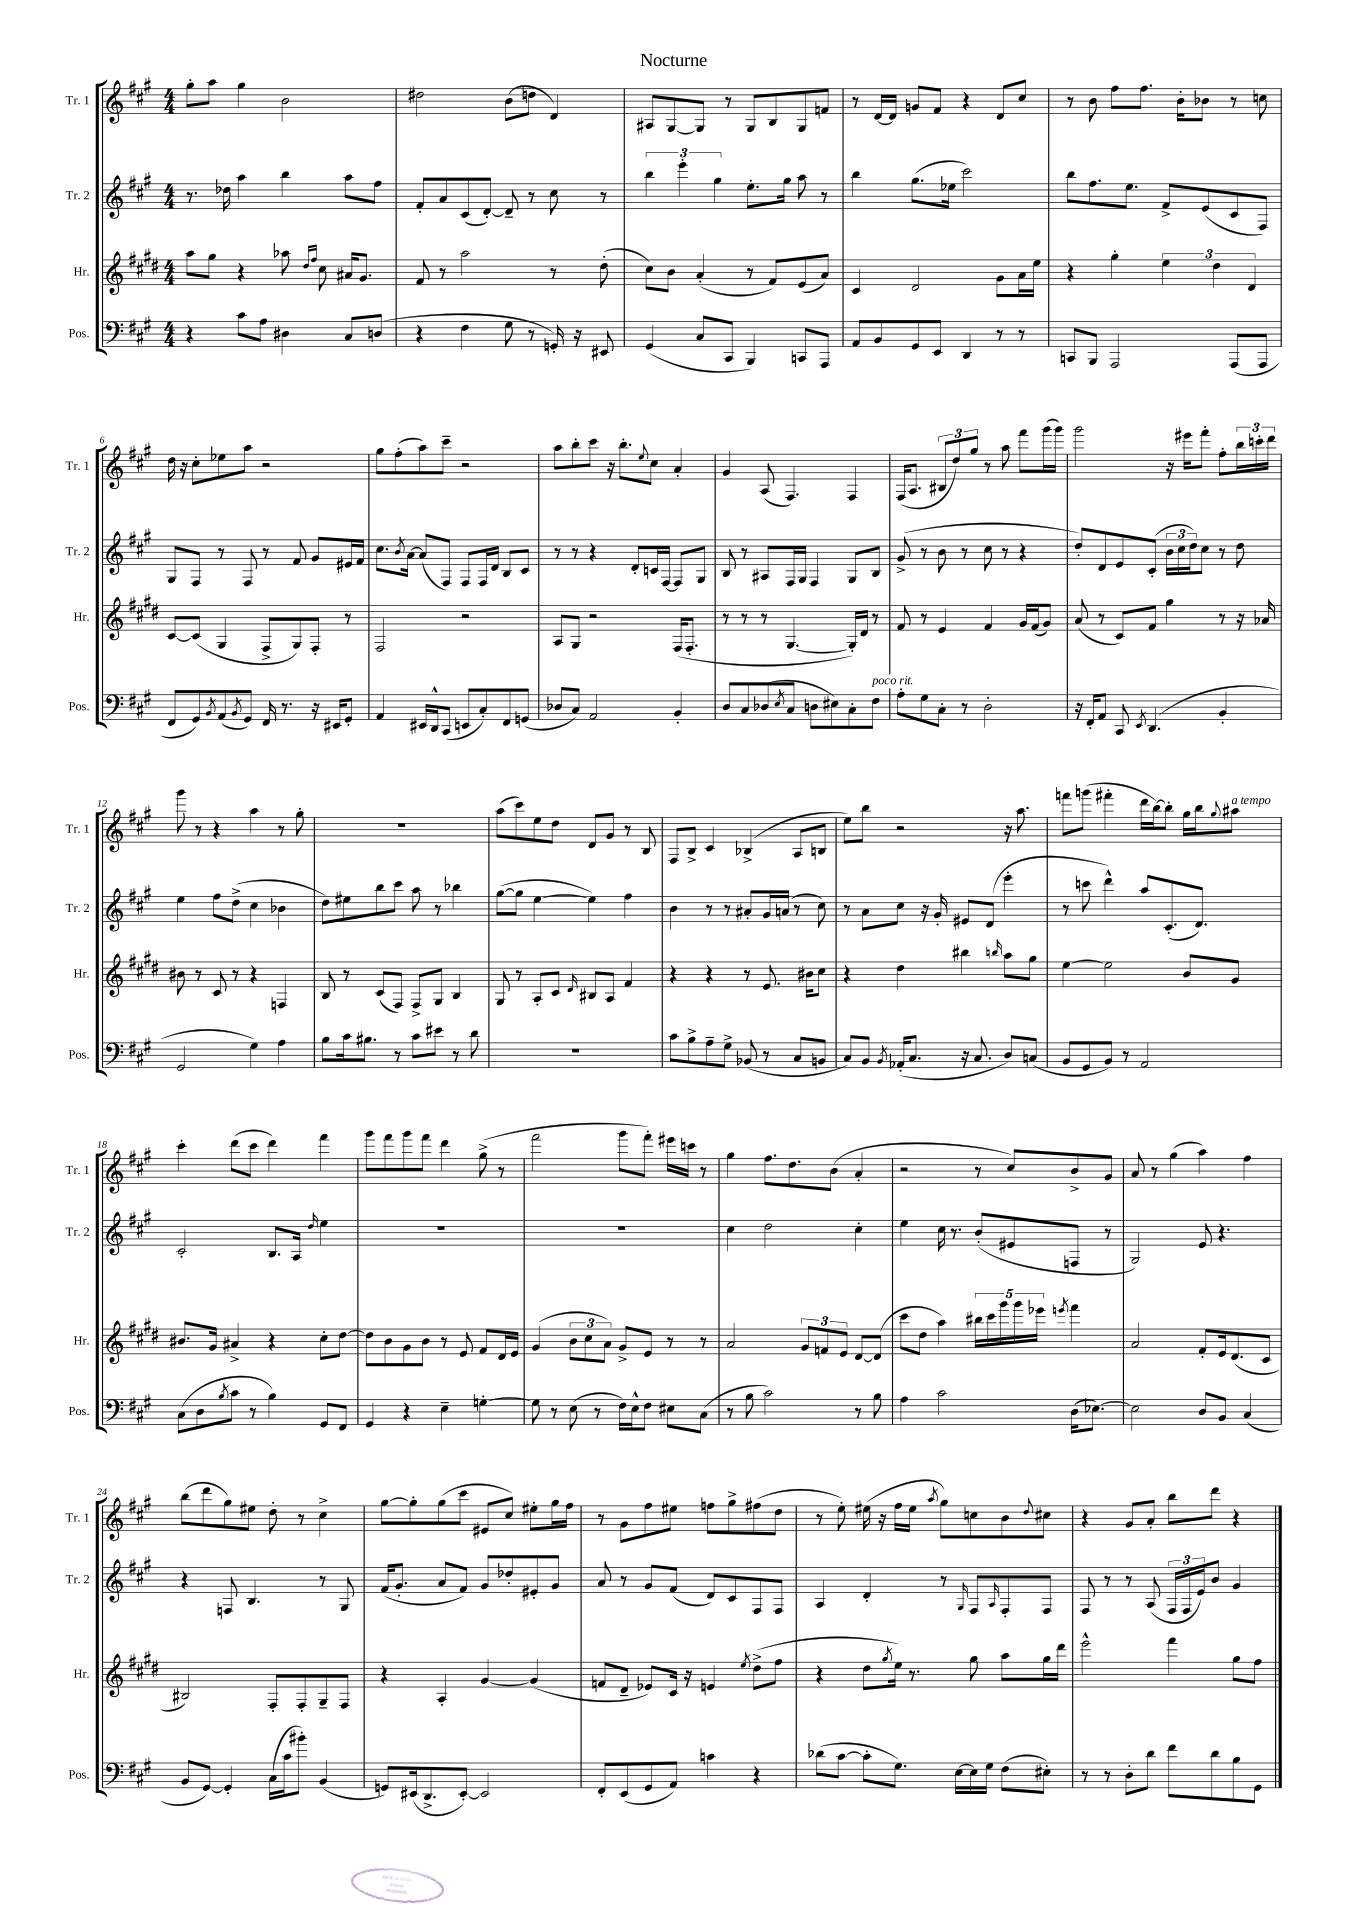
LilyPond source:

\header { title = "Nocturne" }
<<
\new StaffGroup <<
\new Staff = "s0" \with { instrumentName = "Tr. 1" shortInstrumentName = "Tr. 1" } {
    \clef treble \key a \major \numericTimeSignature \time 4/4
    gis''8-. a''8 gis''4 b'2 |
    dis''2 b'8( d''8 d'4) |
    ais8 gis8~ gis8 r8 gis8 b8 gis8 f'8 |
    r8 d'16~ d'16 g'8 fis'8 r4 d'8 cis''8 |
    r8 b'8 fis''8 fis''8. b'16-. bes'8 r8 c''8 |
    d''16 r16 cis''8-. ees''8 a''8 r2 |
    gis''8 fis''8-.( a''8) cis'''8-- r2 |
    a''8 b''8-. cis'''8 r16 b''8.-. \appoggiatura { e''8 } cis''8 a'4-. |
    gis'4 a8( fis4.) fis4 |
    fis16( a8. \tuplet 3/2 { bis8 d''8) gis''8 } r8 a''8 fis'''8 gis'''16( gis'''16) |
    gis'''2 r16 eis'''16 fis'''8-. fis''8-. \tuplet 3/2 { b''16 c'''16-. d'''16 } |
    gis'''8 r8 r4 a''4 r8 gis''8-. |
    R1 |
    a''8( cis'''8) e''8 d''8 d'8 gis'8 r8 b8 |
    fis8 b8-> cis'4 bes4->( a8 b8 |
    e''8) b''8 r2 r16 a''8. |
    f'''8 g'''8( fis'''4-. d'''16 b''16~) b''8-. gis''16 b''16 \appoggiatura { gis''8 } ais''8^\markup { \italic "a tempo" } |
    cis'''4-. d'''8( cis'''8 d'''4) fis'''4 |
    gis'''8 fis'''8 gis'''8 fis'''8 d'''4 gis''8->( r8 |
    fis'''2 gis'''8 fis'''8-.) eis'''16 c'''16 r8 |
    gis''4 fis''8. d''8. b'8( a'4-. |
    r2 r8 cis''8) b'8-> gis'8 |
    a'8 r8 gis''4( a''4) fis''4 |
    b''8( d'''8 gis''8) eis''8 d''8-. r8 cis''4-> |
    gis''8~ gis''8-. gis''8( cis'''8 eis'8 cis''8) eis''8-. gis''16 fis''16 |
    r8 gis'8 fis''8 eis''8 f''8 gis''8-> fis''8( d''8 |
    r8 e''8-.) eis''16( r16 fis''16 eis''16 \acciaccatura { a''8 } gis''8) c''8 b'8 \appoggiatura { d''8 } cis''8 |
    r4 gis'8 a'8-. b''8 d'''8 r4 \bar "|." |
}
\new Staff = "s1" \with { instrumentName = "Tr. 2" shortInstrumentName = "Tr. 2" } {
    \clef treble \key a \major \numericTimeSignature \time 4/4
    r8. des''16 a''4 b''4 a''8 fis''8 |
    fis'8-. a'8 cis'8( d'8~-.) d'8-- r8 cis''8 r8 |
    \tuplet 3/2 { b''4 e'''4-. gis''4 } e''8.-. gis''16 a''8 r8 |
    b''4 gis''8.( ees''16 cis'''2) |
    b''8 fis''8. e''8. fis'8-> e'8( cis'8 fis8) |
    gis8 fis8 r8 fis8 r8 fis'8 gis'8 eis'16 fis'16 |
    cis''8. \acciaccatura { b'8 } a'16~ a'8( fis8) fis8 fis16 d'16 b8 cis'8 |
    r8 r8 r4 d'8-. c'16 fis16~ fis8 gis8 |
    b8 r8 ais8 fis16 gis16 fis4 gis8 b8 |
    gis'8->( r8 b'8 r8 cis''8 r8 r4 |
    d''8-.) d'8 e'8 cis'8-.( \tuplet 3/2 { b'16 cis''16 d''16) } cis''8 r8 d''8 |
    e''4 fis''8 d''8->( cis''4 bes'4 |
    d''8) eis''8 b''8 cis'''8 a''8 r8 bes''4 |
    gis''8~( gis''8 e''4~ e''4) fis''4 |
    b'4 r8 r8 ais'8-. gis'16 a'16( r8 cis''8) |
    r8 a'8 cis''8 r16 gis'16-. eis'8 d'8( e'''4-. |
    r8 c'''8 d'''4-^) a''8 cis'8.-.( d'8.) |
    cis'2-. b8. a16 \grace { d''16 } e''4 |
    R1 |
    R1 |
    cis''4 d''2 cis''4-. |
    e''4 cis''16 r8. b'8-.( eis'8 f8 r8 |
    gis2) e'8 r4. |
    r4 f8 b4. r8 gis8 |
    fis'16( gis'8.-. a'8 fis'8) gis'8 des''8-. eis'8-. gis'8 |
    a'8 r8 gis'8 fis'8( d'8) cis'8 fis8 fis8 |
    a4 d'4-. r8 \grace { gis16 } fis8 \grace { a16 } fis8-. fis8 |
    fis8 r8 r8 a8( \tuplet 3/2 { fis16 fis16 e'16) } b'8 gis'4 \bar "|." |
}
\new Staff = "s2" \with { instrumentName = "Hr." shortInstrumentName = "Hr." } {
    \clef treble \key e \major \numericTimeSignature \time 4/4
    a''8 gis''8 r4 aes''8 \grace { dis''16 fis''16 } cis''8 ais'16 gis'8. |
    fis'8 r8 a''2 r8 dis''8-.( |
    cis''8) b'8 a'4-.( r8 fis'8) e'8( a'8) |
    cis'4 dis'2 gis'8 a'16 e''16 |
    r4 gis''4-. \tuplet 3/2 { e''4 dis''4 dis'4 } |
    cis'8~ cis'8( gis4 fis8-> gis8) fis8-. r8 |
    fis2 r2 |
    a8 gis8 r2 fis16( fis8.-. |
    r8 r8 r8 gis4.~ gis16-.) dis'16 r8 |
    fis'8 r8 e'4 fis'4 gis'16 fis'16( gis'8) |
    a'8( r8 cis'8) fis'8 gis''4 r8 r16 aes'16 |
    bis'8 r8 cis'8 r8 r4 f4 |
    b8 r8 cis'8( fis8) fis8-> gis8 b4 |
    gis8 r8 a8-. cis'8 \grace { dis'16 } bis8 a8 fis'4 |
    r4 r4 r8 e'8. bis'16 cis''8 |
    r4 dis''4 bis''4 \grace { b''16 } a''8 gis''8 |
    e''4~ e''2 b'8 gis'8 |
    bis'8. gis'16 ais'4-> r4 cis''8-. dis''8~ |
    dis''8 b'8 gis'8 b'8 r8 e'8 fis'8 dis'16 e'16 |
    gis'4( \tuplet 3/2 { b'8 cis''8 a'8) } gis'8-> e'8 r8 r8 |
    a'2 \tuplet 3/2 { gis'8 f'8 e'8 } dis'8~ dis'8( |
    cis'''8 dis''8 a''4) \tuplet 5/4 { bis''16 cis'''16 gis'''16 gis'''16 ees'''16 } \acciaccatura { e'''8 } fis'''4 |
    a'2 fis'8-. e'16 dis'8.( cis'8 |
    bis2) fis8-. fis8-. gis8-- fis8 |
    r4 a4-. gis'4~ gis'4( |
    f'8 dis'8-- ees'8) cis'16 r16 e'4 \acciaccatura { e''8 } dis''8->( fis''8 |
    r4 dis''8 \acciaccatura { gis''8 } e''16) r8. gis''8 a''8 gis''16 dis'''16 |
    e'''2-^ fis'''4 gis''8 fis''8 \bar "|." |
}
\new Staff = "s3" \with { instrumentName = "Pos." shortInstrumentName = "Pos." } {
    \clef bass \key a \major \numericTimeSignature \time 4/4
    r4 cis'8 a8 dis4 cis8 d8( |
    r4 fis4 gis8 r8 g,16-.) r16 eis,8 |
    gis,4( cis8 cis,8 b,,4) c,8 a,,8 |
    a,8 b,8 gis,8 e,8 d,4 r8 r8 |
    c,8 b,,8 a,,2 a,,8( a,,8 |
    fis,8 gis,8) \acciaccatura { b,8 } a,8( \acciaccatura { b,8 } gis,8) fis,16 r8. r16 eis,16 gis,8-. |
    a,4 eis,16 d,16-^ cis,8( e,8 cis8-.) fis,8 g,8( |
    des8 cis8) a,2 b,4-. |
    d8 cis8 des8( \acciaccatura { e8 } cis8 d8 eis8) cis8-. fis8^\markup { \italic "poco rit." } |
    a8-. gis8 cis8-. r8 d2-. |
    r16 fis,16-. a,8 cis,8 \acciaccatura { e,8 } d,4.( b,4-. |
    gis,2 gis4) a4 |
    b8 cis'16 bis8. r8 cis'8 eis'8 r8 d'8 |
    R1 |
    cis'8 b8-> a8-- gis8-> bes,8( r8 cis8 b,8 |
    cis8) b,8 \acciaccatura { b,8 } aes,16-.( cis8. r16 cis8. d8) c8( |
    b,8 gis,8 b,8) r8 a,2 |
    cis8( d8 \acciaccatura { b8 } cis'8 r8 b4) gis,8 fis,8 |
    gis,4 r4 e4-- g4~-. |
    g8 r8 e8( r8 fis16) e16-^ fis8 eis8 cis8( |
    r8 b8 cis'2) r8 b8 |
    a4 cis'2 d16( ees8.~) |
    ees2 d8 b,8 cis4( |
    b,8 gis,8~) gis,4-. cis16( cis'16 bis'8-.) b,4( |
    g,8) eis,16( d,8.-> eis,8~-.) eis,2 |
    fis,8-. e,8( gis,8 a,8) c'4 r4 |
    des'8( cis'8~ cis'8-. gis8.) e16~ e16 gis16 fis8( eis8-.) |
    r8 r8 d8-. d'8 fis'8 d'8 b8 gis,8 \bar "|." |
}
>>
>>
